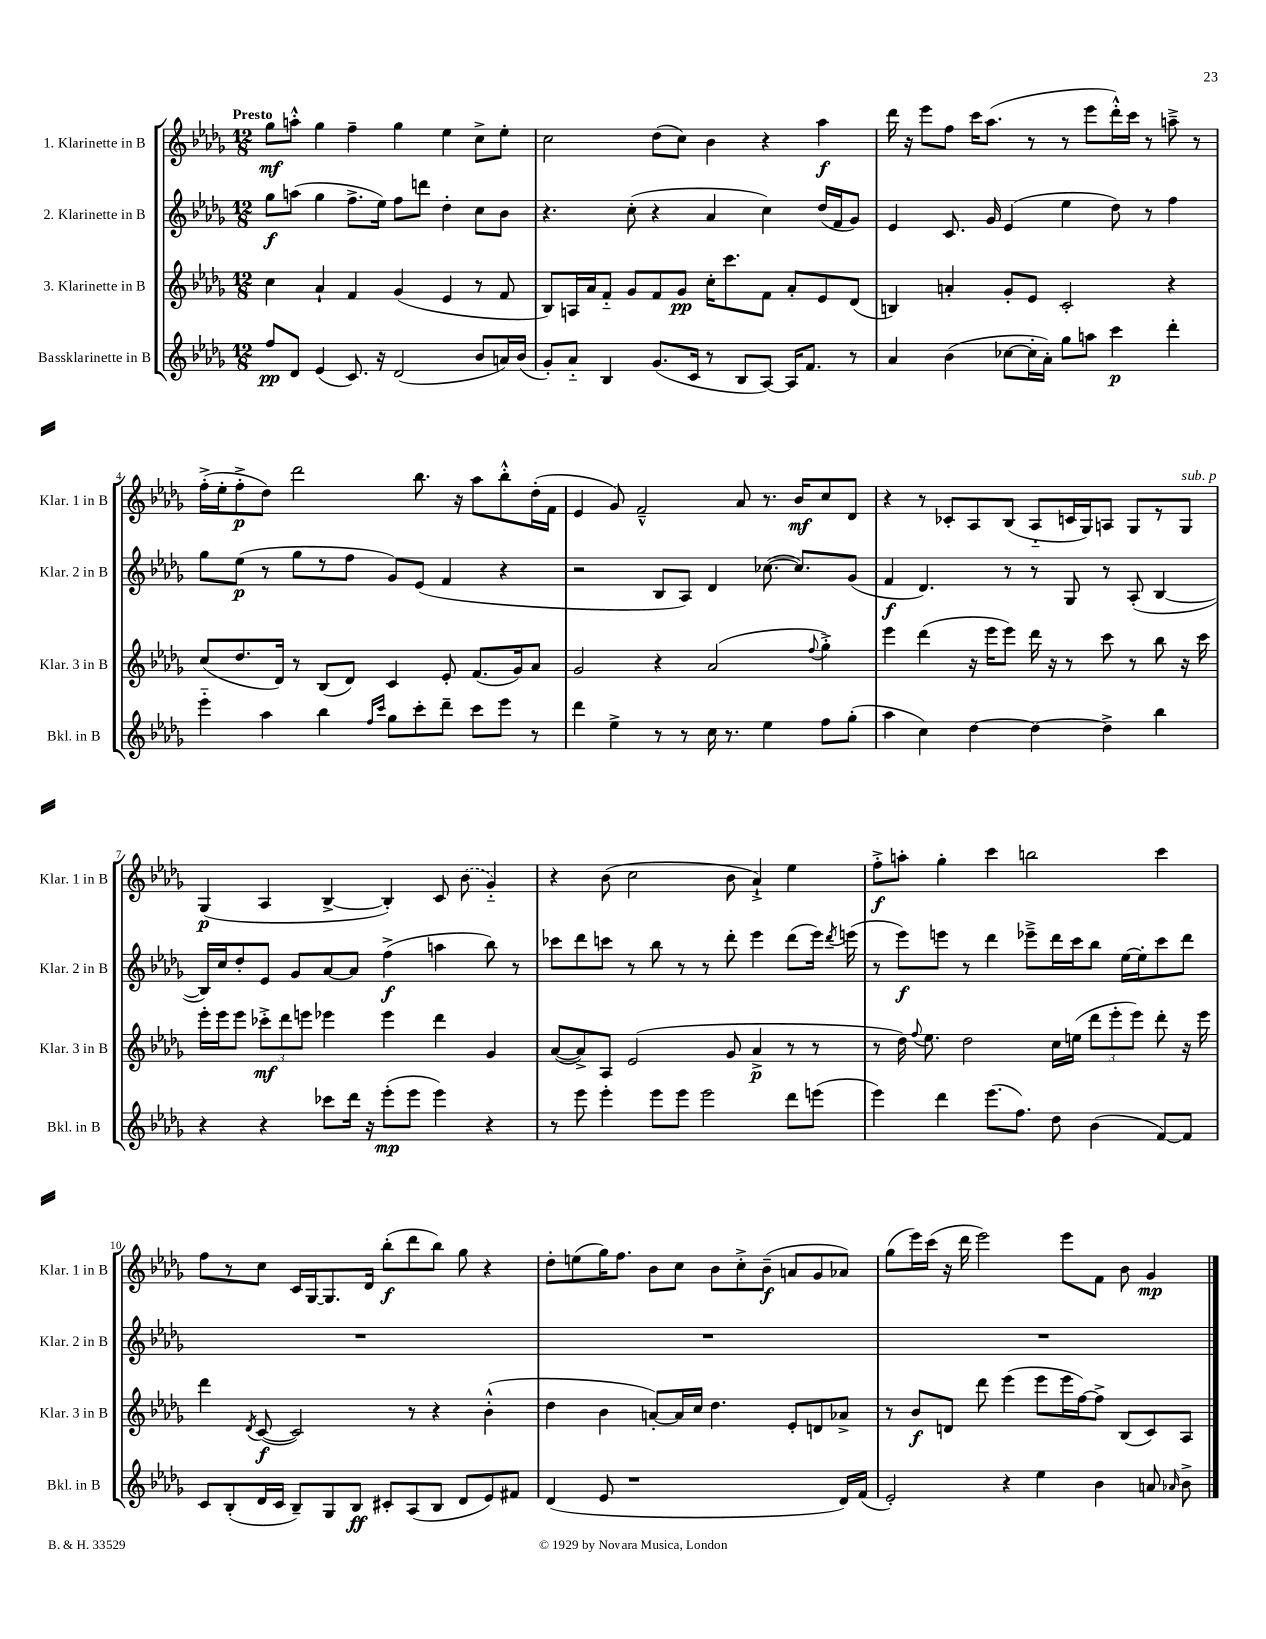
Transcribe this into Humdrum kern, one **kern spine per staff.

**kern	**kern	**kern	**kern
*staff4	*staff3	*staff2	*staff1
*clefG2	*clefG2	*clefG2	*clefG2
*k[b-e-a-d-g-]	*k[b-e-a-d-g-]	*k[b-e-a-d-g-]	*k[b-e-a-d-g-]
*M12/8	*M12/8	*M12/8	*M12/8
8ff	4cc	8gg-	8gg-
8d-	.	(8aa	8aa'^^
(4e-	4a-`	4gg-	4gg-
8.c)	4f	8.ff^	4ff~
16r	.	16ee-)	.
(2d-	(4g-	8ff	4gg-
.	.	8ddd	.
.	4e-	4dd-'	4ee-
8b-	8r	8cc	8cc^
16a)	8f	8b-	8ee-'
(16b-	.	.	.
=	=	=	=
8g-')	8B-)	4.r	2cc
8a-'~	16A	.	.
.	16a-	.	.
4B-	8f'~	.	.
.	8g-	(8cc'	.
(8.g-	8f	4r	(8dd-
.	8g-	.	8cc)
16c	.	.	.
8r	16cc'	4a-	4b-
.	8.ccc	.	.
8B-	.	.	.
[8A-)	8f	4cc)	4r
16A-]	8a-'	.	.
8.f	.	.	.
.	8e-	(16dd-	4aa-
.	.	16f	.
8r	(8d-	8g-)	.
=	=	=	=
4a-	4B)	4e-	16ddd-
.	.	.	16r
.	.	.	8eee-
(4b-	4a'	8.c	8ff
.	.	.	16ccc
.	.	16g-	(8.aa-
[8cc-	8g-'	(4e-	.
16cc-']	8e-	.	8r
16a-')	.	.	.
8gg-	2c'	4ee-	8r
8aa	.	.	8eee-
4ccc	.	8dd-)	16ddd-'^^)
.	.	.	16ccc
.	.	8r	8r
4ddd-'	4r	4ff	8aa~^
.	.	.	8r
=	=	=	=
4eee-'~	(8cc	8gg-	(16ff'^
.	.	.	16ee-'
.	8.dd-	(8ee-	8ff'^
4aa-	.	8r	8dd-)
.	16d-)	.	.
.	8r	8gg-	2ddd-
4bb-	(8B-	8r	.
.	8d-)	8ff	.
16qqff	.	.	.
16qqccc	.	.	.
8gg-	4c	8g-)	.
8ccc'	.	(8e-	8.bb-
8ddd-~	8e-'	4f	.
.	.	.	16r
8ccc	(8.f	.	8aa-
8eee-	.	4r	8bb-'^^
.	16g-)	.	.
8r	8a-	.	(16dd-'
.	.	.	16f
=	=	=	=
4ddd-	2g-	2r	4e-
4ee-^	.	.	8g-)
.	.	.	2f~^^
8r	4r	8B-	.
8r	.	8A-)	.
16cc	(2a-	4d-	.
8.r	.	.	.
.	.	.	8a-
4ee-	.	([8.cc-	8.r
.	.	8.cc-])	16b-
.	8qqff	.	.
8ff	4gg-'^)	.	8cc
(8gg-'	.	(8g-	8d-
=	=	=	=
4aa-	4eee-	4f	4r
4cc)	(4ddd-	4.d-)	8r
.	.	.	8c-'
[4dd-	16r	.	8A-
.	16eee-	.	.
.	8eee-)	8r	(8B-
4dd-_	16ddd-	8r	8A-'~
.	16r	.	.
.	8r	8G-	16c
.	.	.	16G-)
4dd-^]	8ccc	8r	8A
.	8r	(8A-'	8G-
4bb-	8bb-	[4B-	8r
.	16r	.	8G-
.	16ccc	.	.
=	=	=	=
4r	16eee-'	16B-])	(4G-
.	16eee-	16cc	.
.	8eee-	8dd-'	.
4r	12ccc-'^	8e-	4A-
.	12ddd-	.	.
.	.	8g-	.
.	12eee	.	.
8ccc-	4eee-	[8a-	[4B-^
16ddd-	.	8a-]	.
16r	.	.	.
(8eee-'	4eee-	(4ff^	4B-'])
8eee-	.	.	.
4eee-)	4ddd-	4aa	8c
.	.	.	(8b-
4r	4g-	8bb-)	4g-'~)
.	.	8r	.
=	=	=	=
8r	([8a-	8ccc-	4r
8eee-	8a-^])	8ddd-	.
4eee-'	8A-	8ccc	(8b-
.	(2e-	8r	2cc
8eee-	.	8bb-	.
8eee-	.	8r	.
2eee-	.	8r	.
.	8g-	8ddd-'	8b-
.	4a-^	4eee-	4a-`^)
8ddd-	8r	(8ddd-	4ee-
(8eee	8r	16eee-)	.
.	.	8qddd-	.
.	.	(16eee	.
=	=	=	=
4eee-)	8r	8r	8ff'^
.	16dd-)	8eee-)	8aa'
.	8qqff	.	.
.	8.ee-	.	.
4ddd-	.	8eee	4gg-'
.	2dd-	8r	.
(8.eee-	.	4ddd-	4ccc
8.ff)	.	.	.
.	.	8eee-~^	2bb
8dd-	16cc	16ddd-	.
.	(16ee	16ccc	.
(4b-	12ddd-	8bb-	.
.	12eee-'	.	.
.	.	[16ee-	.
.	12eee-)	.	.
.	.	16ee-']	.
[8f)	8ddd-'	8ccc	4ccc
8f]	16r	8ddd-	.
.	16eee-	.	.
=	=	=	=
8c	4ddd-	1.r	8ff
(8B-'	.	.	8r
.	8qd-	.	.
16d-	([8c	.	8cc
16c	.	.	.
8B-~)	2c])	.	16c
.	.	.	[16G-
8G-	.	.	8.G-]
8B-	.	.	.
.	.	.	16d-
8c#'	.	.	(8bb-'
(8A-	8r	.	8ddd-
8B-	4r	.	8bb-)
8d-	.	.	8gg-
8e-)	(4b-'^^	.	4r
8f#	.	.	.
=	=	=	=
(4d-	4dd-	1.r	8dd-'
.	.	.	(8ee
8e-	4b-	.	16gg-)
.	.	.	8.ff
1r	.	.	.
.	[8a')	.	8b-
.	16a]	.	8cc
.	16cc	.	.
.	4.dd-	.	8b-
.	.	.	8cc'^
.	.	.	(8b-~
.	8e-'	.	8a
.	8d	.	8g-
16d-)	8a-^	.	8a-)
(16f	.	.	.
=	=	=	=
2e-')	8r	1.r	(8gg-
.	8b-	.	16eee-)
.	.	.	(16ccc
.	8d	.	16r
.	.	.	16ddd-
.	8ddd-	.	2eee-)
4r	(4eee-	.	.
4ee-	8eee-	.	.
.	16eee-	.	8eee-
.	[16ff)	.	.
4b-	8ff^]	.	8f
.	(8B-	.	8b-
8a	8c)	.	4g-
16qqa-	.	.	.
8b-^	8A-	.	.
==	==	==	==
*-	*-	*-	*-
